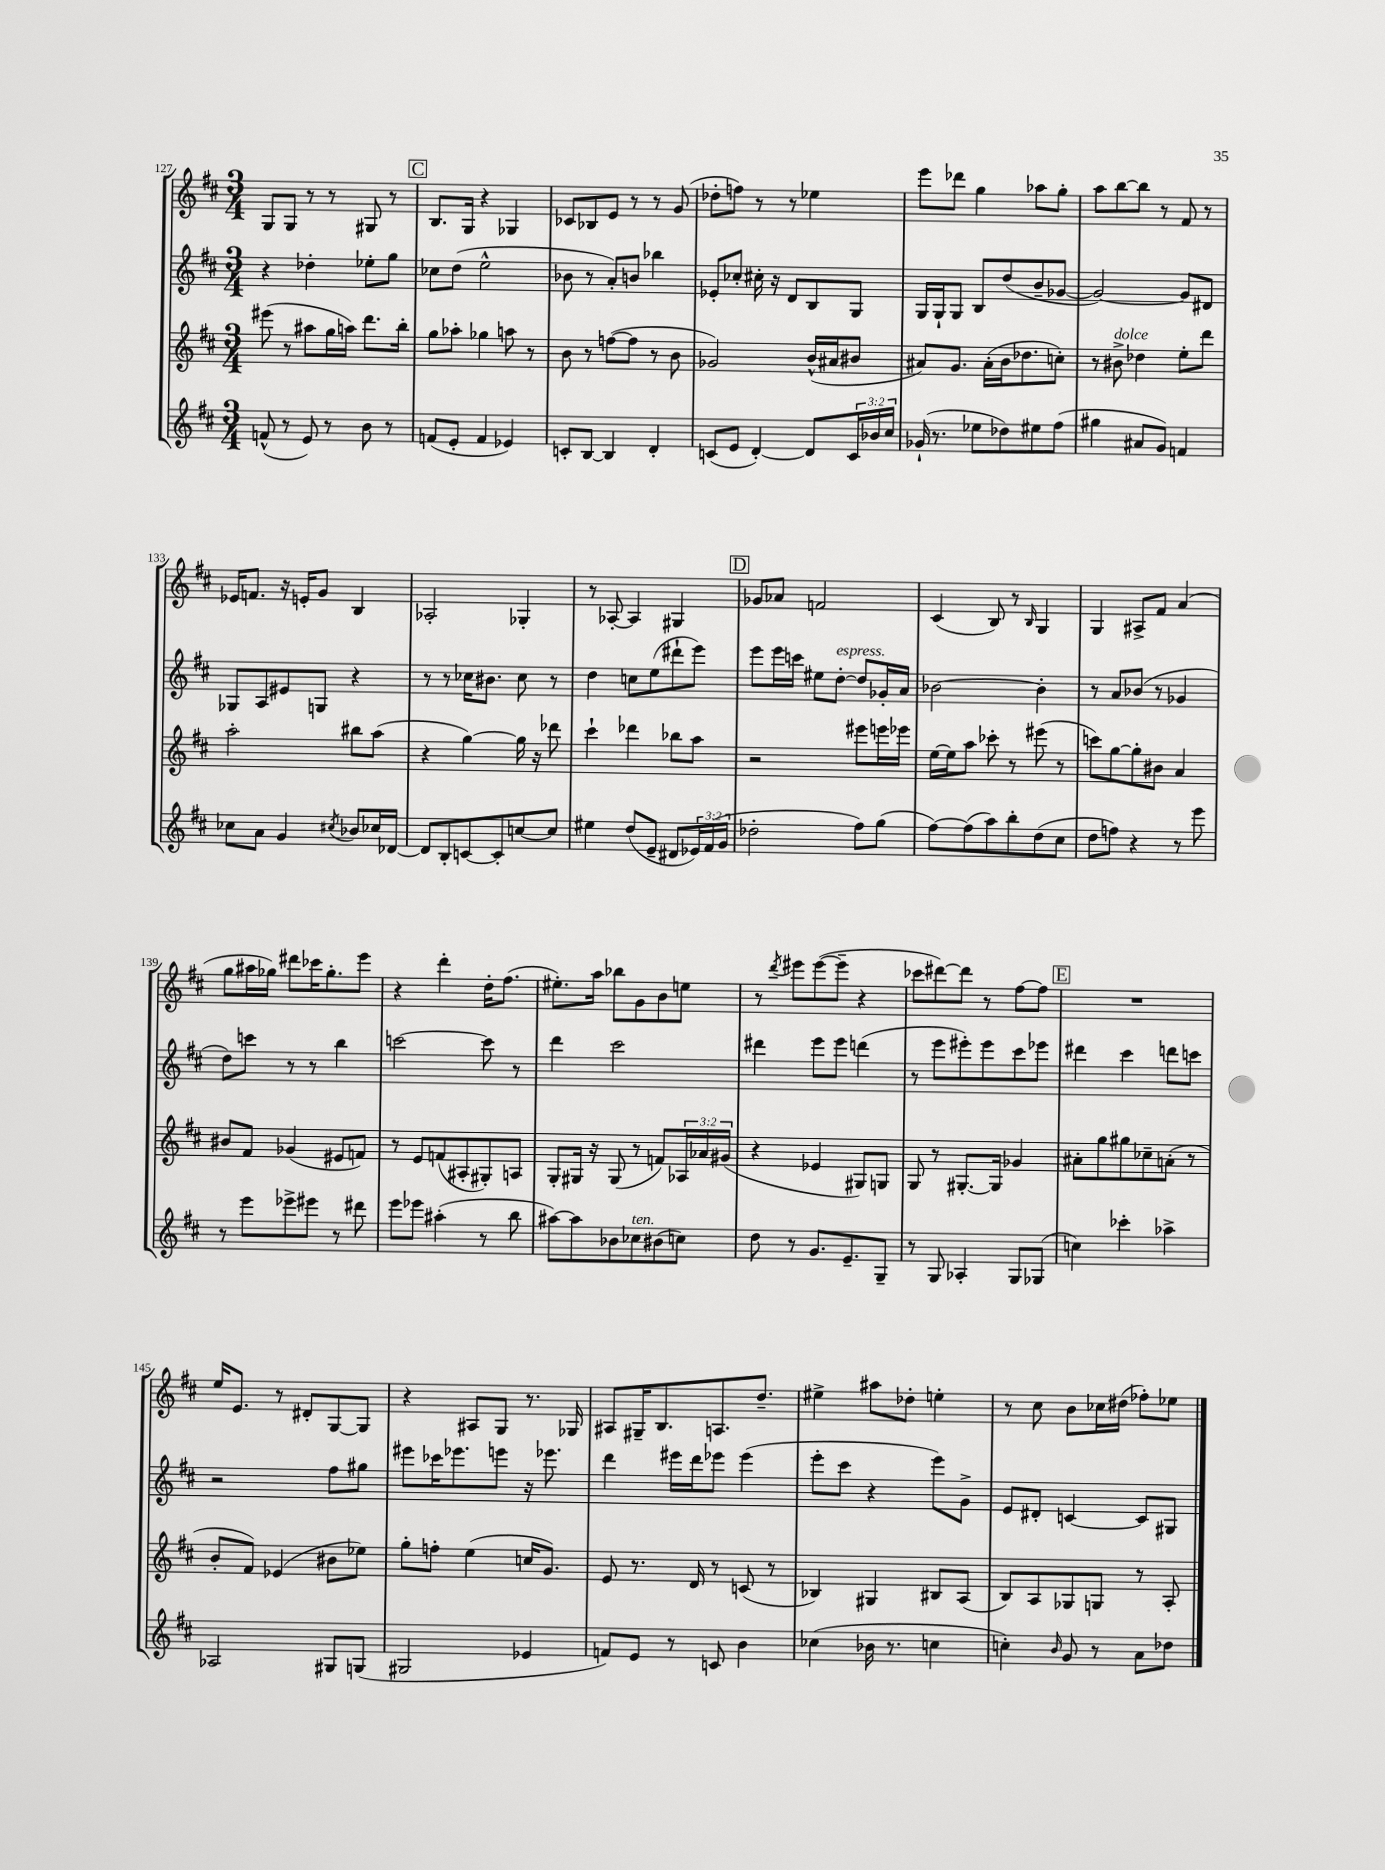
<<
\new StaffGroup <<
\new Staff = "s0" {
    \clef treble \key d \major \numericTimeSignature \time 3/4
    g8 g8 r8 r8 gis8 r8 |
    \mark \markup { \box "C" } b8. g16 r4 ges4 |
    ces'8 bes8 e'8 r8 r8 g'8( |
    des''8-. f''8) r8 r8 ees''4 |
    e'''8 des'''8 g''4 aes''8 g''8-. |
    a''8 b''8~ b''8 r8 fis'8 r8 |
    ees'16 f'8. r16 e'16-. g'8 b4 |
    aes2-. ges4-. |
    r8 aes8~-. aes4 gis4 |
    \mark \markup { \box "D" } ges'8 aes'8 f'2 |
    cis'4( b8) r8 \grace { b16 } g4 |
    g4 ais8-> fis'8 a'4( |
    g''8 ais''16 ges''16) dis'''8 ces'''16 ges''8.-. e'''8 |
    r4 d'''4-. d''16-. fis''8.( |
    eis''8.-.) a''16 bes''8 g'8 b'8 e''8 |
    r8 \acciaccatura { d'''8 } eis'''8 eis'''8~( eis'''8-- r4 |
    ces'''8 dis'''8~) dis'''8 r8 fis''8~ fis''8 |
    \mark \markup { \box "E" } R2. |
    e''16 e'8. r8 dis'8-. g8~ g8 |
    r4 ais8 g8 r8. ges16 |
    ais8 gis16-- b8. a8. d''8.-- |
    eis''4-> ais''8 des''8-. e''4-. |
    r8 cis''8 b'8 ces''16 dis''16( fes''8-.) ees''8 \bar "|." |
}
\new Staff = "s1" {
    \clef treble \key d \major \numericTimeSignature \time 3/4
    r4 des''4-. ees''8-. g''8 |
    \mark \markup { \box "C" } ces''8 d''8( e''2-^ |
    bes'8 r8 a'8-.) b'8 bes''4 |
    ees'8-. ces''8-. cis''16-. r16 d'8 b8 g8 |
    g16 g16-! g8 b8 d''8( b'8-- ges'8~ |
    ges'2~) ges'8 dis'8 |
    ges8 a8 eis'8 g8 r4 |
    r8 r8 ces''16 bis'8. ces''8 r8 |
    d''4 c''8 e''8( dis'''8-! e'''8) |
    \mark \markup { \box "D" } e'''8 e'''16 c'''16 eis''8 d''8~-.^\markup { \italic "espress." } d''8 ges'16-. a'16 |
    bes'2~ bes'4-. |
    r8 a'8 bes'8( r8 ges'4 |
    d''8) c'''8 r8 r8 b''4 |
    c'''2~ c'''8 r8 |
    d'''4 cis'''2 |
    dis'''4 e'''8 e'''8 d'''4( |
    r8 e'''8 eis'''8-.) eis'''8 cis'''8 ees'''8 |
    \mark \markup { \box "E" } dis'''4 cis'''4 d'''8 c'''8 |
    r2 fis''8 gis''8 |
    eis'''8 ces'''16 ees'''8. e'''8 r16 ees'''8. |
    d'''4 eis'''16 d'''16 ees'''8 ees'''4( |
    e'''8-. cis'''8 r4 e'''8) g'8-> |
    e'8 dis'8-. c'4~ c'8 gis8 \bar "|." |
}
\new Staff = "s2" {
    \clef treble \key d \major \numericTimeSignature \time 3/4 \override Staff.TupletNumber.text = #tuplet-number::calc-fraction-text
    eis'''8( r8 ais''8 g''16 a''16) d'''8. b''16-. |
    \mark \markup { \box "C" } g''8 aes''8-. ges''4 a''8 r8 |
    b'8 r8 f''8~( f''8 r8 b'8 |
    ges'2) b'16-^( ais'16 bis'8 |
    ais'8) g'8. ais'16-.( b'16 des''8. c''8-.) |
    r8 bis'8->^\markup { \italic "dolce" } des''4 e''8-. d'''8 |
    a''2-. bis''8 a''8( |
    r4 g''4~) g''16 r16 des'''8 |
    cis'''4-! des'''4 bes''8 a''8 |
    \mark \markup { \box "D" } r2 eis'''8 e'''16 ees'''16 |
    e''16~ e''16 a''8 ces'''8-. r8 eis'''8( r8 |
    c'''8) g''8~ g''8-. bis'8 a'4 |
    bis'8 fis'8 ges'4( eis'8 f'8) |
    r8 e'8 f'8( ais8-. gis8-.) a8 |
    g8-. gis16 r16 gis8( r8 f'8) \tuplet 3/2 { aes16 aes'16 gis'16( } |
    r4 ees'4 gis8) g8 |
    g8 r8 gis8.~-. gis16 ges'4 |
    \mark \markup { \box "E" } ais'8-. g''8 gis''8 ces''8-- a'8-.( r8 |
    b'8-. fis'8) ees'4( bis'8 ees''8) |
    g''8-. f''8-. e''4( c''16 g'8.) |
    e'8 r8. d'16 r8 c'8( r8 |
    bes4) gis4 bis8 a8( |
    b8) a8 ges8 g8 r8 a8-. \bar "|." |
}
\new Staff = "s3" {
    \clef treble \key d \major \numericTimeSignature \time 3/4 \override Staff.TupletNumber.text = #tuplet-number::calc-fraction-text
    f'8-^( r8 e'8) r8 b'8 r8 |
    \mark \markup { \box "C" } f'8( e'8-. f'4 ees'4) |
    c'8-. b8~ b4 d'4-. |
    c'8( e'8 d'4~-.) d'8 \tuplet 3/2 { c'16 bes'16 cis''16 } |
    ges'16-!( r8. ees''8 des''8) eis''8 fis''8( |
    gis''4 ais'8 g'8) f'4 |
    ces''8 a'8 g'4 \acciaccatura { cis''8 } bes'8 ces''16 des'16~ |
    des'8 b8-. c'8~ c'8-. c''8~ c''8 |
    eis''4 d''8( e'8-- dis'8 \tuplet 3/2 { ees'16) fis'16( g'16 } |
    \mark \markup { \box "D" } des''2-. fis''8) g''8( |
    fis''8~) fis''8( a''8) b''8-. d''8( cis''8 |
    d''8 f''8) r4 r8 e'''8 |
    r8 e'''8 ees'''8-> eis'''8 r8 dis'''8 |
    e'''8 ees'''8 ais''4-.( r8 b''8 |
    ais''8~) ais''8 bes'8 ces''8^\markup { \italic "ten." } bis'8( c''8) |
    d''8 r8 g'8. e'8.-- g8-- |
    r8 g8 aes4-. g8 ges8( |
    \mark \markup { \box "E" } c''4) ces'''4-. aes''4-> |
    aes2 gis8 g8( |
    gis2 ees'4 |
    f'8) e'8 r8 c'8 b'4 |
    ces''4( bes'16 r8. c''4 |
    c''4-.) \grace { b'16 } g'8 r8 a'8 des''8 \bar "|." |
}
>>
>>
\layout { \context { \Score currentBarNumber = #127 } }
